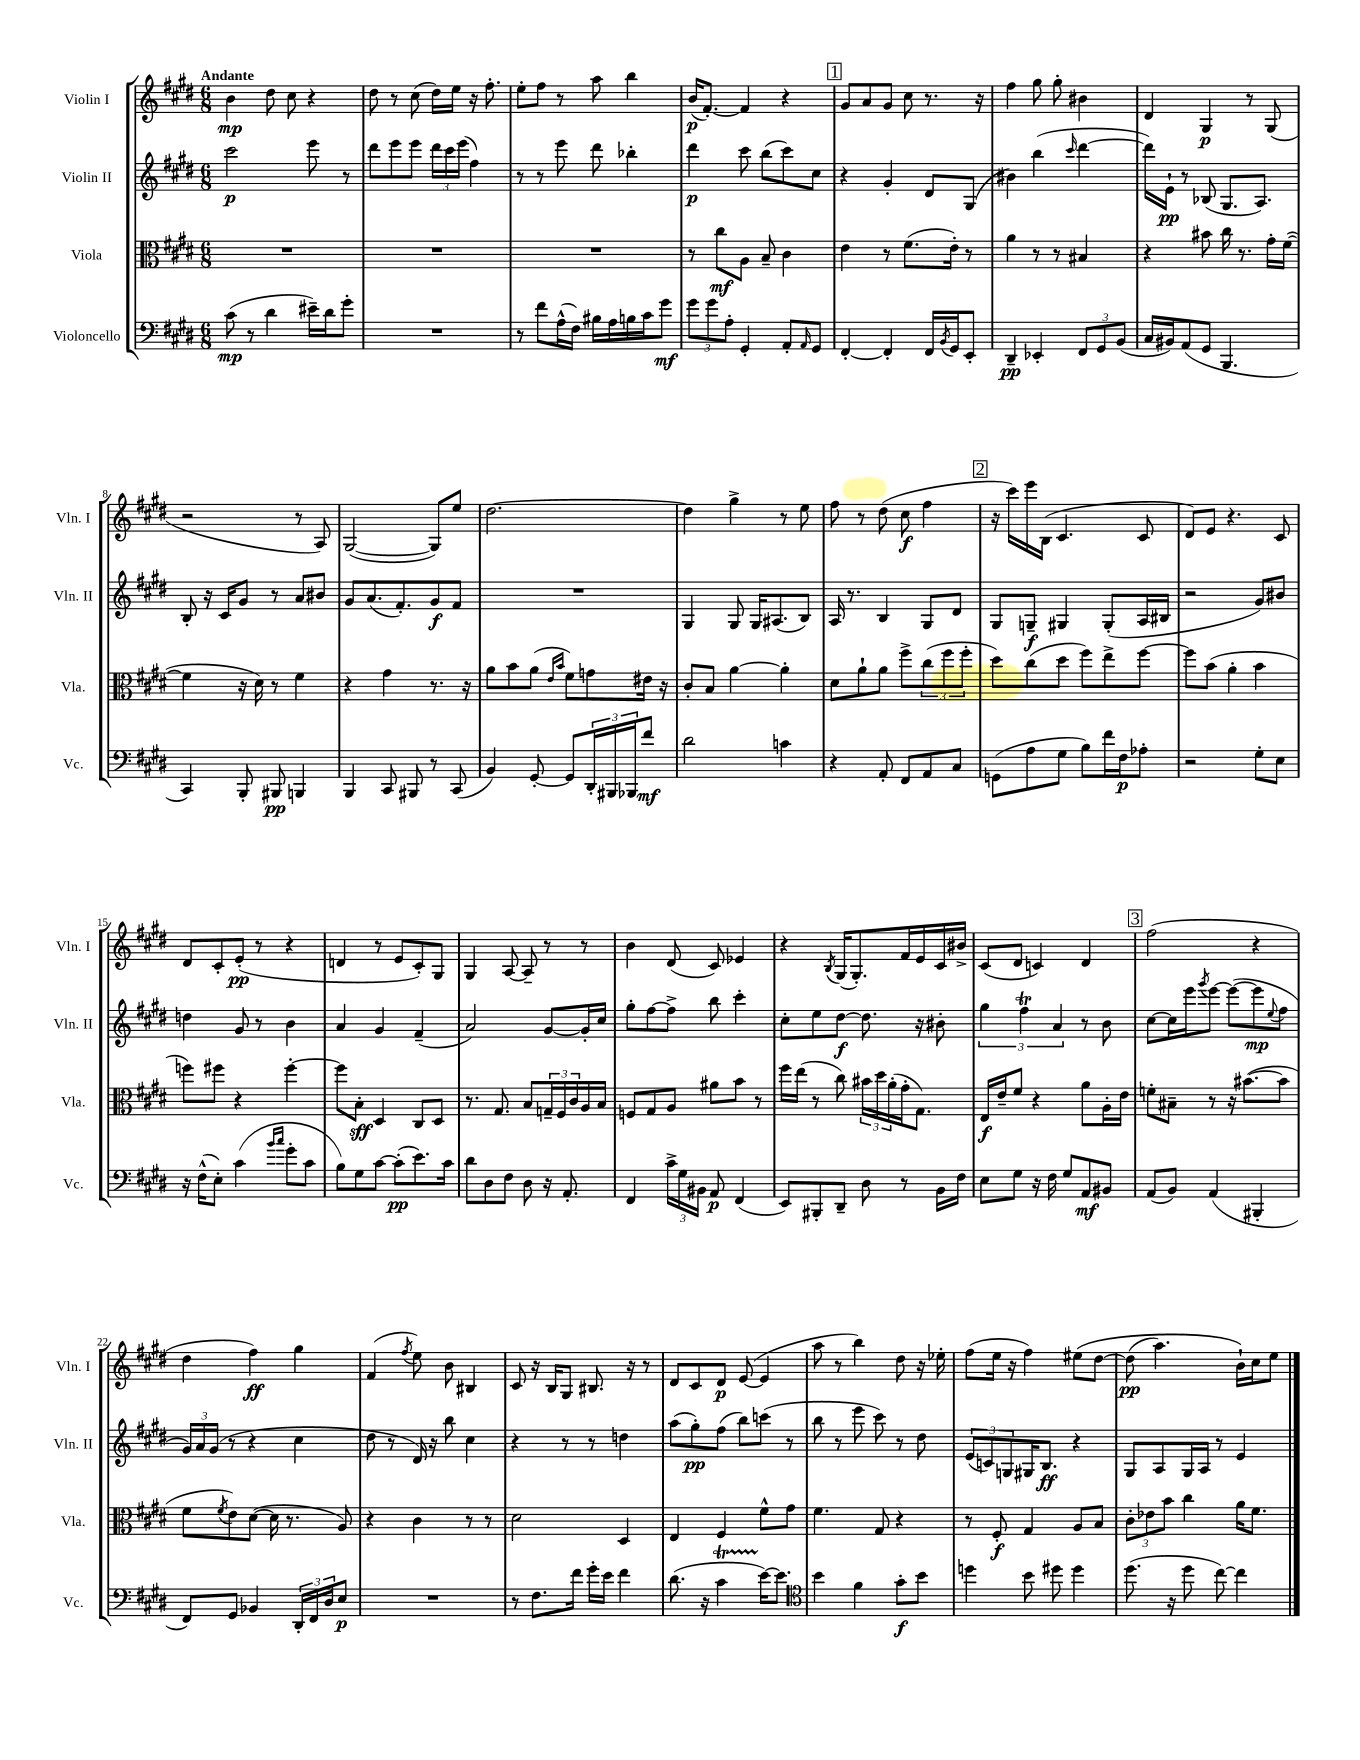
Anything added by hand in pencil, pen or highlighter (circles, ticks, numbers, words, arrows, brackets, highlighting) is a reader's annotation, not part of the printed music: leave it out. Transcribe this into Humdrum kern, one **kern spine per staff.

**kern	**dynam	**kern	**dynam	**kern	**dynam	**kern	**dynam
*part4	*part4	*part3	*part3	*part2	*part2	*part1	*part1
*staff4	*staff4	*staff3	*staff3	*staff2	*staff2	*staff1	*staff1
*I"Violoncello	*	*I"Viola	*	*I"Violin II	*	*I"Violin I	*
*I'Vc.	*	*I'Vla.	*	*I'Vln. II	*	*I'Vln. I	*
*clefF4	*	*clefC3	*	*clefG2	*	*clefG2	*
*k[f#c#g#d#]	*	*k[f#c#g#d#]	*	*k[f#c#g#d#]	*	*k[f#c#g#d#]	*
*M6/8	*	*M6/8	*	*M6/8	*	*M6/8	*
=1	=1	=1	=1	=1	=1	=1	=1
!	!	!	!	!	!	!LO:TX:a:B:t=Andante	!
(8c#\	mp	2.r	.	2ccc#\	p	4b\	mp
8r	.	.	.	.	.	.	.
4d#\	.	.	.	.	.	8dd#\	.
.	.	.	.	.	.	8cc#\	.
16e#X~\LL)	.	.	.	8eee\	.	4r	.
16d#\J	.	.	.	.	.	.	.
8g#'\J	.	.	.	8r	.	.	.
=2	=2	=2	=2	=2	=2	=2	=2
2.r	.	2.r	.	8ddd#\L	.	8dd#\	.
.	.	.	.	8eee\	.	8r	.
.	.	.	.	8eee\J	.	(8cc#\	.
.	.	.	.	24ddd#\LL	.	16dd#\LL)	.
.	.	.	.	24ccc#\	.	.	.
.	.	.	.	.	.	16ee\JJ	.
.	.	.	.	(24eee\JJ	.	.	.
.	.	.	.	4ff#\)	.	16r	.
.	.	.	.	.	.	8.ff#'\	.
=3	=3	=3	=3	=3	=3	=3	=3
8r	.	2.r	.	8r	.	8ee'\L	.
8f#\L	.	.	.	8r	.	8ff#\J	.
(16A^^\L	.	.	.	8eee\	.	8r	.
16F#\JJ)	.	.	.	.	.	.	.
16B#X\LL	.	.	.	8ddd#\	.	8aa\	.
16A\	.	.	.	.	.	.	.
16Bn\	.	.	.	4bb-X'\	.	4bb\	.
16c#\J	.	.	.	.	.	.	.
8g#\J	mf	.	.	.	.	.	.
=4	=4	=4	=4	=4	=4	=4	=4
12g#\L	.	8r	.	4ddd#\	p	(16b/KL	p
.	.	.	.	.	.	[8.f#'/J)	.
12g#\	.	.	.	.	.	.	.
.	.	8cc#\L	mf	.	.	.	.
12A'\J	.	.	.	.	.	.	.
4GG#'/	.	8A\J	.	8ccc#\	.	4f#/]	.
.	.	8B~/	.	(8bb\L	.	.	.
8AA'/L	.	4c#\	.	8ccc#\)	.	4r	.
16qqAA/	.	.	.	.	.	.	.
8GG#/J	.	.	.	8cc#\J	.	.	.
!!LO:REH:place=s1:t=1
=5	=5	=5	=5	=5	=5	=5	=5
[4FF#'/	.	4e\	.	4r	.	8g#/L	.
.	.	.	.	.	.	8a/	.
4FF#'/]	.	8r	.	4g#'/	.	8g#/J	.
.	.	(8.f#\L	.	.	.	8cc#\	.
16FF#/LL	.	.	.	8d#/L	.	8.r	.
8qBB/	.	.	.	.	.	.	.
16GG#/J	.	16e'\Jk)	.	.	.	.	.
8EE'/J	.	8r	.	(8G#/J	.	.	.
.	.	.	.	.	.	16r	.
=6	=6	=6	=6	=6	=6	=6	=6
4DD#~/	pp	4a\	.	4b#X\)	.	4ff#\	.
4EE-X'/	.	8r	.	(4bb\	.	8gg#\	.
.	.	8r	.	.	.	8gg#'\	.
.	.	.	.	16qqccc#/	.	.	.
12FF#/L	.	4B#X/	.	[4ddd#\	.	4b#X\	.
12GG#/	.	.	.	.	.	.	.
(12BB/J	.	.	.	.	.	.	.
=7	=7	=7	=7	=7	=7	=7	=7
16C#/LL	.	4r	.	16ddd#\LL])	.	4d#/	.
16BB#X/J)	.	.	.	16e`\JJ	pp	.	.
(8AA/	.	.	.	8r	.	.	.
8GG#/J	.	8b#X\	.	(8B-X/	.	4G#/	p
4.BBB/	.	16cc#\	.	8.G#/L	.	.	.
.	.	8.r	.	.	.	.	.
.	.	.	.	.	.	8r	.
.	.	.	.	8.A/J)	.	.	.
.	.	16g#'\LL	.	.	.	(8G#/	.
.	.	([16f#\JJ	.	.	.	.	.
!!LO:LB:g=z
=8	=8	=8	=8	=8	=8	=8	=8
4CC#/)	.	4f#\]	.	8B'/	.	2r	.
.	.	.	.	16r	.	.	.
.	.	.	.	16c#/KL	.	.	.
8BBB'/	.	16r	.	8g#/J	.	.	.
.	.	16d#\)	.	.	.	.	.
8BBB#X/	pp	8r	.	8r	.	.	.
4BBBn/	.	4f#\	.	8a/L	.	8r	.
.	.	.	.	8b#X/J	.	8A/)	.
=9	=9	=9	=9	=9	=9	=9	=9
4BBB/	.	4r	.	8g#/L	.	([2G#/	.
.	.	.	.	(8.a/	.	.	.
8CC#/	.	4g#\	.	.	.	.	.
.	.	.	.	8.f#'/)	.	.	.
8BBB#X/	.	.	.	.	.	.	.
8r	.	8.r	.	8g#/	f	8G#/L])	.
(8CC#/	.	.	.	8f#/J	.	8ee/J	.
.	.	16r	.	.	.	.	.
=10	=10	=10	=10	=10	=10	=10	=10
4BB/)	.	8a\L	.	2.r	.	[2.dd#\	.
.	.	8b\	.	.	.	.	.
[8GG#'/	.	(8a\J	.	.	.	.	.
.	.	16qqe/LL	.	.	.	.	.
.	.	16qqb/JJ	.	.	.	.	.
8GG#/L]	.	8f#\L)	.	.	.	.	.
24DD#'/L	.	8gn\	.	.	.	.	.
24BBB#X/	.	.	.	.	.	.	.
24BBB-X/J	.	.	.	.	.	.	.
8f#/J	mf	16e#X\Jk	.	.	.	.	.
.	.	16r	.	.	.	.	.
=11	=11	=11	=11	=11	=11	=11	=11
2d#\	.	8c#'/L	.	4G#/	.	4dd#\]	.
.	.	8B/J	.	.	.	.	.
.	.	[4a\	.	8G#/	.	4gg#^\	.
.	.	.	.	16G#/KL	.	.	.
.	.	.	.	(8.A#X/	.	.	.
4cn\	.	4a'\]	.	.	.	8r	.
.	.	.	.	8B/J)	.	8ee\	.
=12	=12	=12	=12	=12	=12	=12	=12
4r	.	8d#\L	.	16A/	.	8ff#\	.
.	.	.	.	8.r	.	.	.
.	.	8a`\	.	.	.	8r	.
8AA'/	.	8a\J	.	4B/	.	(8dd#\	.
8FF#/L	.	8ff#^\L	.	.	.	8cc#\	f
8AA/	.	(12cc#\	.	8G#/L	.	4ff#\	.
.	.	12ff#\	.	.	.	.	.
8C#/J	.	.	.	8d#/J	.	.	.
.	.	12ff#'\J	.	.	.	.	.
!!LO:REH:place=s1:t=2
=13	=13	=13	=13	=13	=13	=13	=13
(8GGn\L	.	8dd#\L)	.	8G#/L	.	16r	.
.	.	.	.	.	.	16ccc#\LL)	.
8A\	.	(8cc#\	.	8Gn~/J	f	16eee\	.
.	.	.	.	.	.	(16B\JJ	.
8G#\J	.	8dd#\J	.	4G#X/	.	4.c#/	.
8B\L)	.	8ff#\L)	.	.	.	.	.
16f#\L	.	8ee^\	.	(8G#'/L	.	.	.
16F#\J	p	.	.	.	.	.	.
8A-X'\J	.	[8ff#\J	.	16A/L	.	8c#/	.
.	.	.	.	16B#X/JJ	.	.	.
=14	=14	=14	=14	=14	=14	=14	=14
2r	.	8ff#\L]	.	2r	.	8d#/L)	.
.	.	(8b\J	.	.	.	8e/J	.
.	.	4a'\	.	.	.	4.r	.
8G#'\L	.	4b\	.	8g#/L)	.	.	.
8E\J	.	.	.	8b#X/J	.	8c#/	.
!!LO:LB:g=z
=15	=15	=15	=15	=15	=15	=15	=15
16r	.	8ffn\L)	.	4ddn\	.	8d#/L	.
(16F#^^\KL	.	.	.	.	.	.	.
8E'\J)	.	8ff#X\J	.	.	.	8c#'/	.
(4c#\	.	4r	.	8g#/	.	(8e'/J	pp
.	.	.	.	8r	.	8r	.
16qqb/LL	.	.	.	.	.	.	.
16qqcc#/JJ	.	.	.	.	.	.	.
8g#'\L	.	[4ff#'\	.	4b\	.	4r	.
8c#\J	.	.	.	.	.	.	.
=16	=16	=16	=16	=16	=16	=16	=16
8B\L)	.	8ff#\L]	.	4a/	.	4dn/	.
8G#\	.	8B'\J	sff	.	.	.	.
[8c#\J	.	4D#/	.	4g#/	.	8r	.
(8c#'\L]	pp	.	.	.	.	8e/L	.
8.e\)	.	8C#/L	.	(4f#~/	.	8c#'/)	.
.	.	8D#/J	.	.	.	8G#/J	.
16c#\Jk	.	.	.	.	.	.	.
=17	=17	=17	=17	=17	=17	=17	=17
8d#\L	.	8.r	.	2a/)	.	4G#/	.
8D#\	.	.	.	.	.	.	.
.	.	8.G#/	.	.	.	.	.
8F#\J	.	.	.	.	.	[8A/	.
8D#\	.	8B/L	.	.	.	8A~/]	.
16r	.	24Gn~/L	.	[8g#/L	.	8r	.
.	.	24F#/	.	.	.	.	.
8.AA'/	.	.	.	.	.	.	.
.	.	24c#/	.	.	.	.	.
.	.	16A/	.	16g#'/L]	.	8r	.
.	.	16B/JJ	.	16cc#/JJ	.	.	.
=18	=18	=18	=18	=18	=18	=18	=18
4FF#/	.	8Fn/L	.	8gg#'\L	.	4b\	.
.	.	8G#/	.	[8ff#\	.	.	.
24c#^\LL	.	8A/J	.	8ff#^\J]	.	(8d#/	.
24G#\	.	.	.	.	.	.	.
24BB#X\JJ	.	.	.	.	.	.	.
8AA/	p	8a#X\L	.	8bb\	.	8c#/)	.
(4FF#/	.	8b\J	.	4ccc#'\	.	4e-X/	.
.	.	8r	.	.	.	.	.
=19	=19	=19	=19	=19	=19	=19	=19
8EE/L)	.	16ff#\LL	.	8cc#'\L	.	4r	.
.	.	(16ee\JJ	.	.	.	.	.
8BBB#X'/	.	8r	.	8ee\	.	.	.
.	.	.	.	.	.	8qB/	.
8DD#~/J	.	8cc#\)	.	[8dd#\J	f	(16G#/KL	.
.	.	.	.	.	.	8.G#'/)	.
8D#\	.	24b#X\LL	.	8.dd#\]	.	.	.
.	.	24dd#\	.	.	.	.	.
.	.	(24a'\	.	.	.	.	.
8r	.	16g#'\J	.	.	.	16f#/L	.
.	.	8.G#\J)	.	16r	.	16e/	.
16BB\LL	.	.	.	8b#X'\	.	16c#/	.
16F#\JJ	.	.	.	.	.	16b#X^/JJ	.
=20	=20	=20	=20	=20	=20	=20	=20
8E\L	.	16E/LL	f	6gg#\	.	(8c#/L	.
.	.	16e~/J	.	.	.	.	.
8G#\J	.	8f#/J	.	.	.	8d#/J	.
.	.	.	.	6ff#T\	.	.	.
16r	.	4r	.	.	.	4cn/)	.
16F#\	.	.	.	.	.	.	.
.	.	.	.	6a/	.	.	.
8G#/L	.	.	.	.	.	.	.
8AA/	mf	8a\L	.	8r	.	4d#/	.
8BB#X/J	.	16A'\L	.	8b\	.	.	.
.	.	16e\JJ	.	.	.	.	.
!!LO:REH:place=s1:t=3
=21	=21	=21	=21	=21	=21	=21	=21
(8AA/L	.	8fn'\L	.	[8cc#\L	.	(2ff#\	.
8BB/J)	.	8B#X~\J	.	16cc#\L]	.	.	.
.	.	.	.	16eee\J	.	.	.
.	.	.	.	8qggg#/	.	.	.
(4AA/	.	8r	.	[8eee\J	.	.	.
.	.	16r	.	(8eee\L_	.	.	.
.	.	([8.b#X\L	.	.	.	.	.
4BBB#X'/	.	.	.	8eee\]	mp	4r	.
.	.	.	.	8qqee/	.	.	.
.	.	8b#\J]	.	8ff#\J	.	.	.
!!LO:LB:g=z
=22	=22	=22	=22	=22	=22	=22	=22
8FF#/L)	.	8f#\L	.	24g#/LL)	.	4dd#\	.
.	.	.	.	24a/	.	.	.
.	.	.	.	(24g#/JJ	.	.	.
.	.	8qf#/	.	.	.	.	.
8GG#/J	.	8e\)	.	8r	.	.	.
4BB-X/	.	([8d#\J	.	4r	.	4ff#\)	ff
.	.	16d#\]	.	.	.	.	.
.	.	8.r	.	.	.	.	.
24DD#'/LL	.	.	.	4cc#\	.	4gg#\	.
24FF#/	.	.	.	.	.	.	.
24D#/J	.	.	.	.	.	.	.
8E/J	p	8A/)	.	.	.	.	.
=23	=23	=23	=23	=23	=23	=23	=23
2.r	.	4r	.	8dd#\	.	(4f#/	.
.	.	.	.	8r	.	.	.
.	.	.	.	.	.	8qff#/	.
.	.	4c#\	.	16d#/)	.	8ee\)	.
.	.	.	.	16r	.	.	.
.	.	.	.	8bb\	.	8b\	.
.	.	8r	.	4cc#\	.	4B#X/	.
.	.	8r	.	.	.	.	.
=24	=24	=24	=24	=24	=24	=24	=24
8r	.	2d#\	.	4r	.	8c#/	.
8.F#\L	.	.	.	.	.	16r	.
.	.	.	.	.	.	16B/KL	.
.	.	.	.	8r	.	8G#/J	.
16f#\Jk	.	.	.	.	.	.	.
16g#'\LL	.	.	.	8r	.	8.B#X/	.
16e\JJ	.	.	.	.	.	.	.
4f#\	.	4D#/	.	4ddn\	.	.	.
.	.	.	.	.	.	16r	.
.	.	.	.	.	.	8r	.
=25	=25	=25	=25	=25	=25	=25	=25
(8.d#\	.	4E/	.	(8aa\L	.	8d#/L	.
.	.	.	.	8gg#'\)	pp	8c#/	.
16r	.	.	.	.	.	.	.
4c#T\	.	4F#/	.	(8ff#\J	.	8d#/J	p
.	.	.	.	8bb\L)	.	([8e/	.
[16e\KL)	.	8f#^^\L	.	(8cccn\J	.	4e/]	.
8.e\J]	.	.	.	.	.	.	.
.	.	8g#\J	.	8r	.	.	.
=26	=26	=26	=26	=26	=26	=26	=26
*clefC4	*	*	*	*	*	*	*
4b\	.	4.f#\	.	8bb\	.	8aa\	.
.	.	.	.	8r	.	8r	.
4f#\	.	.	.	8eee\	.	4bb\)	.
.	.	8G#/	.	8ccc#\)	.	.	.
8g#'\L	f	4r	.	8r	.	8dd#\	.
8b\J	.	.	.	8dd#\	.	16r	.
.	.	.	.	.	.	16ee-X'\	.
=27	=27	=27	=27	=27	=27	=27	=27
4ddn\	.	8r	.	(12e/L	.	(8ff#\L	.
.	.	.	.	12cn/)	.	.	.
.	.	8F#'/	f	.	.	16ee\Jk	.
.	.	.	.	12Gn/	.	.	.
.	.	.	.	.	.	16r	.
8b\	.	4G#/	.	16G#X/K	.	4ff#\)	.
.	.	.	.	8.B/J	ff	.	.
8dd#X\	.	.	.	.	.	.	.
4dd#\	.	8A/L	.	4r	.	(8ee#X\L	.
.	.	8B/J	.	.	.	[8dd#\J	.
=28	=28	=28	=28	=28	=28	=28	=28
(8.dd#\	.	12c#'\L	.	8G#/L	.	(8dd#\]	pp
.	.	12e-X\	.	.	.	.	.
.	.	.	.	8A/	.	4.aa\)	.
.	.	12b\J	.	.	.	.	.
16r	.	.	.	.	.	.	.
8dd#\	.	4cc#\	.	16G#/L	.	.	.
.	.	.	.	16A/JJ	.	.	.
[8cc#\)	.	.	.	8r	.	.	.
4cc#\]	.	16a\KL	.	4e/	.	16b`\LL)	.
.	.	8.f#\J	.	.	.	16cc#\J	.
.	.	.	.	.	.	8ee\J	.
==	==	==	==	==	==	==	==
*-	*-	*-	*-	*-	*-	*-	*-
